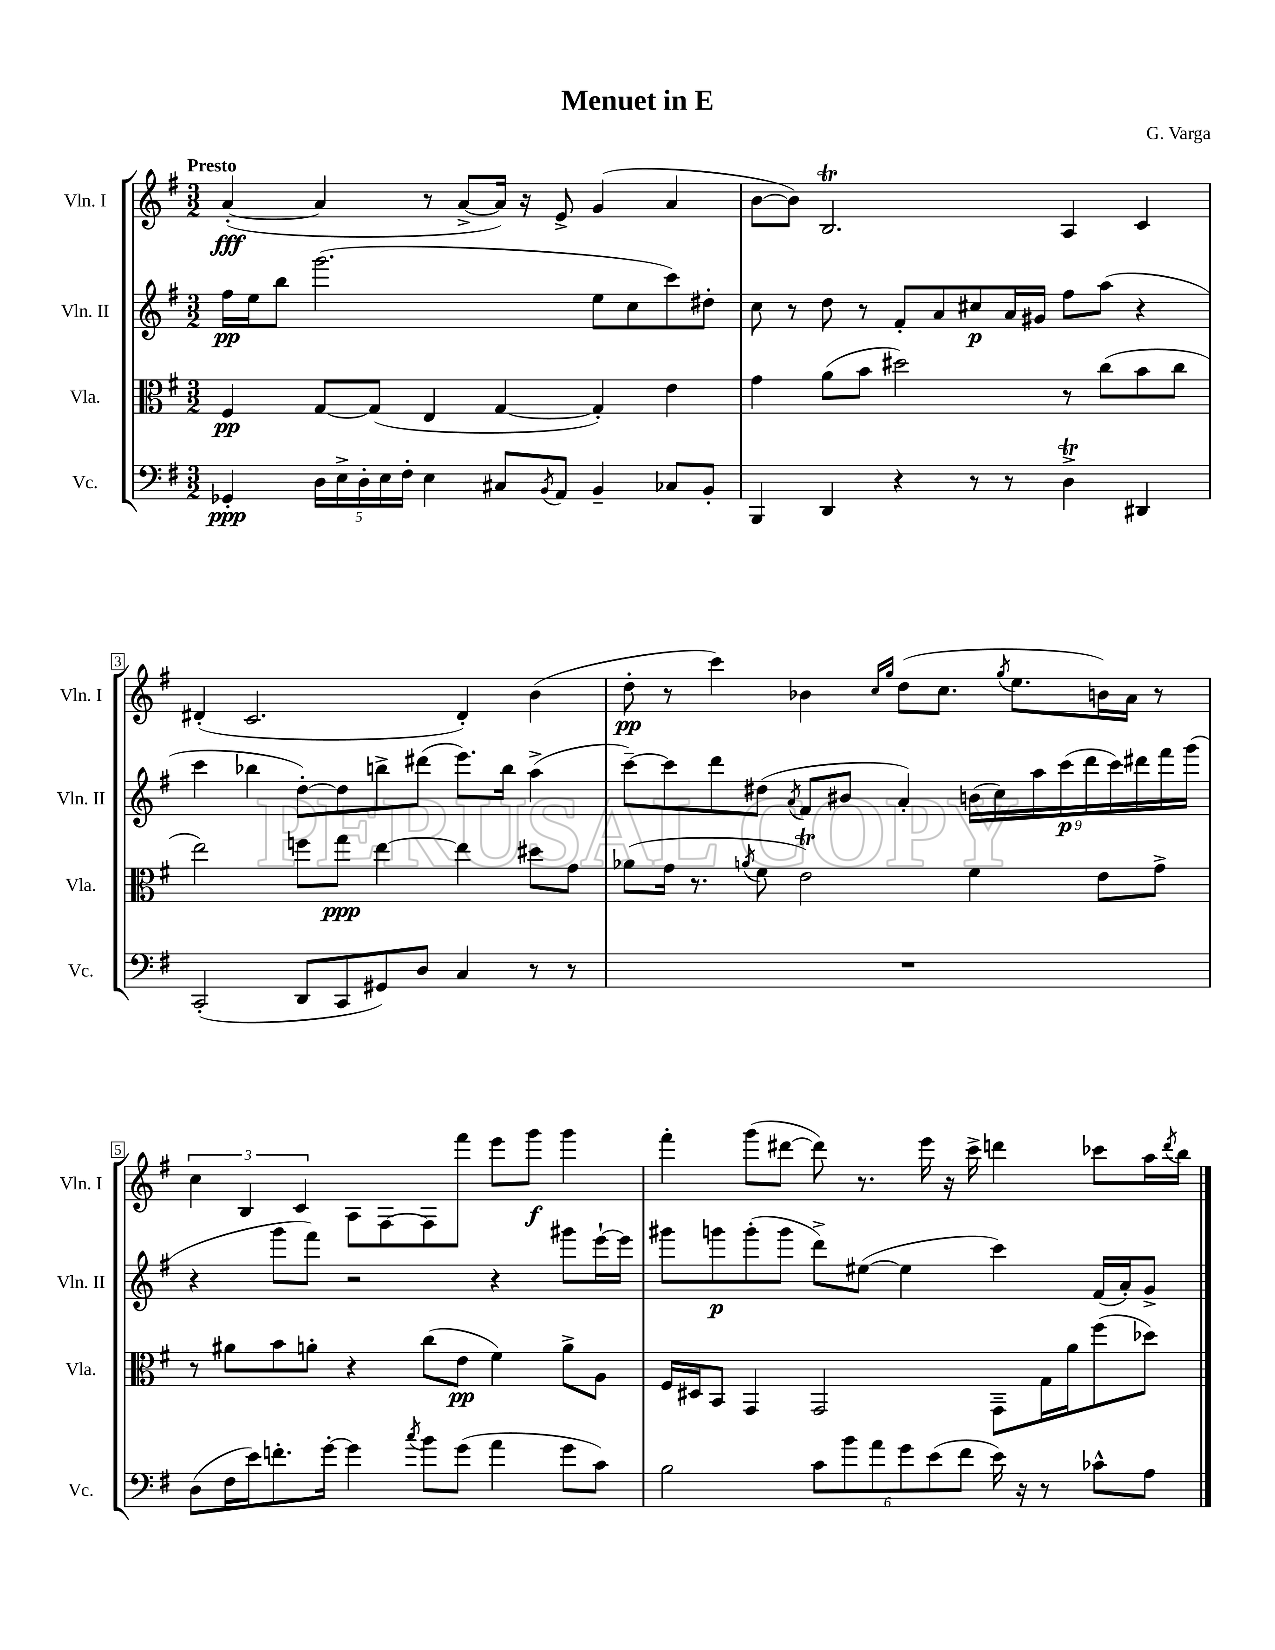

**kern	**kern	**kern	**kern
*staff4	*staff3	*staff2	*staff1
*clefF4	*clefC3	*clefG2	*clefG2
*k[f#]	*k[f#]	*k[f#]	*k[f#]
*M3/2	*M3/2	*M3/2	*M3/2
4GG-'	4F#	16ff#	([4a'
.	.	16ee	.
.	.	8bb	.
20D	[8G	(2.ggg	4a]
20E^	.	.	.
20D'	.	.	.
.	(8G]	.	.
20E	.	.	.
20F#'	.	.	.
4E	4E	.	8r
.	.	.	[8a^
8C#	[4G	.	16a])
.	.	.	16r
8qBB	.	.	.
8AA	.	.	8e^
4BB~	4G'])	8ee	(4g
.	.	8cc	.
8C-	4e	8ccc)	4a
8BB'	.	8dd#'	.
=	=	=	=
4BBB	4g	8cc	[8b
.	.	8r	8b])
4DD	(8a	8dd	2.B
.	8b	8r	.
4r	2dd#)	8f#'	.
.	.	8a	.
8r	.	8cc#	.
8r	.	16a	.
.	.	16g#	.
4D^	8r	8ff#	4A
.	(8cc	(8aa	.
4DD#	8b	4r	4c
.	8cc	.	.
=	=	=	=
(2CC'	2ee)	4ccc	(4d#'
.	.	4bb-	2.c
8DD	8ff	[8dd')	.
8CC	8gg	8dd]	.
8GG#)	[4ee	8bb^	.
8D	.	(8ddd#	.
4C	4ee]	8.eee)	4d#')
.	.	16bb	.
8r	8dd#	(4aa^	(4b
8r	8g	.	.
=	=	=	=
1.r	(8a-	[8ccc~)	8dd'
.	16g	8ccc]	8r
.	8.r	.	.
.	.	8ddd	4ccc)
.	8qa	.	.
.	8f#	(8dd#	.
.	.	8qa	.
.	2e)	8f#	4b-
.	.	8b#	.
.	.	.	16qqcc
.	.	.	16qqgg
.	.	4a')	(8dd
.	.	.	8.cc
.	4f#	(18b	.
.	.	18cc)	.
.	.	.	8qgg
.	.	.	8.ee
.	.	18aa	.
.	.	(18ccc	.
.	.	18ddd	.
.	8e	.	16b)
.	.	18ccc)	.
.	.	.	16a
.	.	18ddd#	.
.	8g^	.	8r
.	.	18fff#	.
.	.	(18ggg	.
=	=	=	=
(8D	8r	4r	6cc
16F#	8a#	.	.
.	.	.	6B
16e)	.	.	.
8.f'	8b	8ggg	.
.	.	.	6c
.	8a'	8fff#)	.
[16g'	.	.	.
4g]	4r	2r	8A
.	.	.	[8F#
8qcc	.	.	.
8b	(8cc	.	8F#]
(8g	8e	.	8fff#
4a	4f#)	4r	8eee
.	.	.	8ggg
8g	8a^	8ggg#	4ggg
8c)	8A	[16eee`	.
.	.	16eee]	.
=	=	=	=
2B	16F#	8ggg#	4fff#'
.	16D#	.	.
.	8BB	8ggg	.
.	4GG	(8ggg'	(8ggg
.	.	8ggg	[8ddd#
12c	2GG	8ddd^)	8ddd#])
12b	.	.	.
.	.	([8ee#	8.r
12a	.	.	.
12g	.	4ee#]	.
.	.	.	16eee
(12e	.	.	.
.	.	.	16r
12f#	.	.	.
.	.	.	16ccc^
16e)	8GG~	4ccc)	4ddd
16r	.	.	.
8r	16G	.	.
.	16a	.	.
8c-^^	(8ff#	(16f#	8ccc-
.	.	16a')	.
8A	8dd-)	8g^	16aa
.	.	.	8qddd
.	.	.	16bb
==	==	==	==
*-	*-	*-	*-
